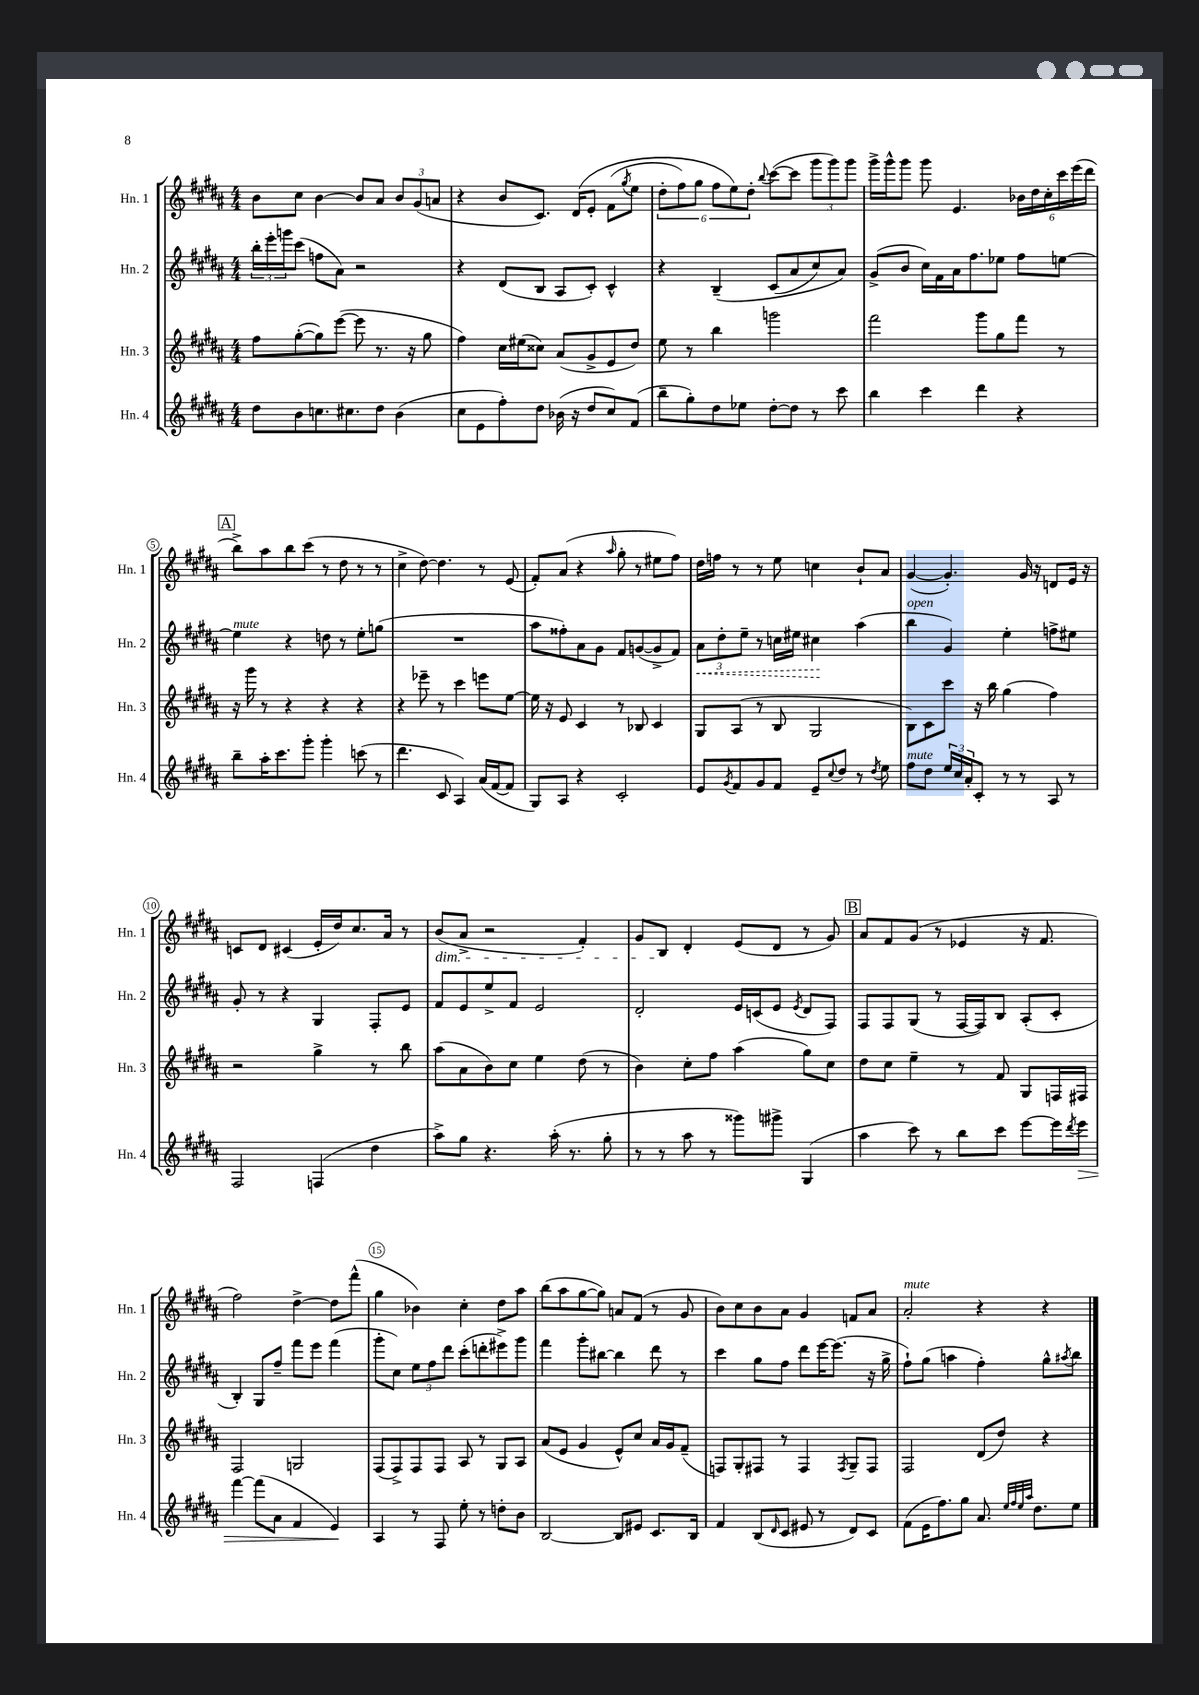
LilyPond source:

<<
\new StaffGroup <<
\new Staff = "s0" \with { instrumentName = "Hn. 1" shortInstrumentName = "Hn. 1" } {
    \clef treble \key b \major \numericTimeSignature \time 4/4
    b'8 cis''8 b'4~ b'8 ais'8 \tuplet 3/2 { b'8 gis'8( a'8 } |
    r4 b'8 cis'8.) dis'16\( e'8-. fis'8( \acciaccatura { gis''8 } e''8 |
    \tuplet 6/4 { dis''8-. fis''8) gis''8 fis''8 e''8\) dis''8-. } \appoggiatura { b''8 } cis'''8~( cis'''8 \tuplet 3/2 { gis'''8 gis'''8) gis'''8 } |
    gis'''16-> gis'''16-^ gis'''8 gis'''8 e'4. \tuplet 6/4 { bes'16 dis''16 cis''16-. cis'''16 e'''16( dis'''16 } |
    \mark \markup { \box "A" } b''8->) ais''8 b''8 cis'''8( r8 dis''8 r8 r8 |
    cis''4-> dis''8~) dis''4. r8 e'8( |
    fis'8-.) ais'8( r4 \grace { ais''16 } gis''8-. r8 eis''8 fis''8) |
    dis''16 f''16 r8 r8 e''8 c''4 b'8-! ais'8 |
    gis'4~( gis'4.-.) gis'16 r16 d'8 e'16 r16 |
    c'8 dis'8 cis'4( e'16-. dis''16) cis''8. ais'16 r8 |
    b'8\dim( ais'8-> r2 fis'4-.) |
    gis'8 b8\! dis'4-. e'8( dis'8 r8 gis'8) |
    \mark \markup { \box "B" } ais'8 fis'8 gis'8( r8 ees'4 r16 fis'8. |
    fis''2) dis''4~-> dis''8 fis'''8-^( |
    gis''4 bes'4) cis''4-. dis''8 ais''8 |
    b''8( ais''8 gis''8~ gis''8) a'8 fis'8( r8 gis'8 |
    b'8) cis''8 b'8 ais'8 gis'4 f'8 ais'8 |
    ais'2-.^\markup { \italic "mute" } r4 r4 \bar "|." |
}
\new Staff = "s1" \with { instrumentName = "Hn. 2" shortInstrumentName = "Hn. 2" } {
    \clef treble \key b \major \numericTimeSignature \time 4/4
    \tuplet 3/2 { b''16-. e'''16-. g'''16 } cis'''8( f''8 ais'8) r2 |
    r4 dis'8( b8 ais8 cis'8-.) cis'4-^ |
    r4 b4--\( cis'8( ais'8 cis''8) ais'8\) |
    gis'8->( b'8 cis''16) fis'16 ais'16 fis''8. ees''8 fis''8 e''8~ |
    \mark \markup { \box "A" } e''4^\markup { \italic "mute" } r4 d''8 r8 e''8-. g''8( |
    R1 |
    ais''8 fisis''8-.) ais'8 gis'8 fis'8 g'8~( g'8-> fis'8) |
    \tuplet 3/2 { \once \override Hairpin.style = #'dashed-line ais'8\< dis''8-. e''8-- } r8 c''16 eis''16 cis''4\! ais''4( |
    b''4^\markup { \italic "open" } gis'4) e''4-. f''8-> eis''8 |
    gis'8-. r8 r4 gis4 fis8-. e'8 |
    fis'8 e'8 e''8-> fis'8 e'2 |
    dis'2-. e'16 c'16( e'8 \acciaccatura { e'8 } dis'8 fis8) |
    \mark \markup { \box "B" } fis8 fis8 gis8( r8 fis16~ fis16) b8 ais8-.( cis'8-. |
    b4-.) gis8 fis''8-- fis'''8 e'''8 fis'''4( |
    gis'''8-. cis''8) \tuplet 3/2 { e''8 fis''8 dis'''8 } cis'''8-.( d'''8-. eis'''8->) gis'''8 |
    fis'''4 gis'''8-. bis''8~ bis''4 dis'''8 r8 |
    cis'''4 gis''8 fis''8 dis'''8 e'''16~ e'''8.( r16 gis''16-> |
    fis''8-!) gis''8( a''4 fis''4-.) gis''8-^ \acciaccatura { ais''8 } b''8 \bar "|." |
}
\new Staff = "s2" \with { instrumentName = "Hn. 3" shortInstrumentName = "Hn. 3" } {
    \clef treble \key b \major \numericTimeSignature \time 4/4
    fis''8 gis''8~-.( gis''8) e'''8~( e'''8 r8. r16 gis''8 |
    fis''4) cis''16 eis''16( cisis''8) ais'8( gis'8-> e'8 dis''8) |
    e''8 r8 b''4 g'''2 |
    fis'''2 gis'''8 gis''8 fis'''8 r8 |
    \mark \markup { \box "A" } r16 gis'''16 r8 r4 r4 r4 |
    r4 ees'''8-- r8 cis'''4 e'''8 e''8~ |
    e''16 r16 e'8 cis'4 r8 bes8 cis'4 |
    gis8 ais8( r8 b8 gis2 |
    b8) cis'8 cis'''8 r16 b''16 gis''4( fis''4) |
    r2 gis''4-> r8 b''8 |
    ais''8( ais'8 b'8) cis''8 e''4 dis''8( r8 |
    b'4) cis''8-. fis''8 ais''4( gis''8) cis''8 |
    \mark \markup { \box "B" } dis''8 cis''8 e''4-- r8 fis'8 gis8 f16 fis16 |
    fis2 g2 |
    fis8( fis8->) fis8 fis8 ais8 r8 gis8 ais8 |
    ais'8( e'8 gis'4 e'8-^) cis''8 ais'16 gis'16 fis'8--( |
    f8) gis8-. fis8 r8 fis4 \acciaccatura { fis8 } gis8-- fis8 |
    fis2 dis'8( dis''8) r4 \bar "|." |
}
\new Staff = "s3" \with { instrumentName = "Hn. 4" shortInstrumentName = "Hn. 4" } {
    \clef treble \key b \major \numericTimeSignature \time 4/4
    dis''8 b'8 c''8. cis''8. dis''8 b'4( |
    cis''8 e'8 fis''8-.) dis''8 bes'16( r16 dis''8 cis''8) fis'8( |
    b''8-- gis''8-.) dis''8 ees''8 dis''8~-. dis''8 r8 cis'''8 |
    b''4 cis'''4 dis'''4 r4 |
    \mark \markup { \box "A" } b''8-- ais''16-. cis'''8. gis'''8-. gis'''4-. c'''8( r8 |
    dis'''4. cis'8 ais4) ais'16( fis'16~ fis'8 |
    gis8) ais8 r4 cis'2-. |
    e'8 \acciaccatura { gis'8 } fis'8 gis'8 fis'8 e'8-- \appoggiatura { cis''8 } dis''8 r8 \acciaccatura { dis''8 } e''8 |
    fis''8^\markup { \italic "mute" } dis''8 \tuplet 3/2 { e''16 cis''16 ais'16-. } cis'8-. r8 r8 ais8 r8 |
    fis2 f4( dis''4 |
    ais''8->) gis''8 r4. ais''16-.( r8. gis''8-. |
    r8 r8 ais''8 r8 gisis'''8) gis'''8-> gis4( |
    \mark \markup { \box "B" } ais''4 cis'''8) r8 b''8 cis'''8 e'''8~ e'''16 \acciaccatura { dis'''8 } e'''16\> |
    fis'''4~ fis'''8( ais'8 fis'4 e'4\!) |
    ais4 r8 fis8 e''8-. r8 d''8-. b'8 |
    b2~ b8 eis'8 cis'8. b16 |
    fis'4 b8( \grace { dis'16 } cis'8 eis'8 r8 dis'8) cis'8 |
    fis'8( e'16 fis''8.) gis''8 ais'8. \grace { e''32 fis''32 e''32 ais''32 } dis''8. e''8 \bar "|." |
}
>>
>>
\layout { \context { \Score \override BarNumber.break-visibility = ##(#f #t #t) barNumberVisibility = #(every-nth-bar-number-visible 5) \override BarNumber.stencil = #(make-stencil-circler 0.1 0.3 ly:text-interface::print) } }
